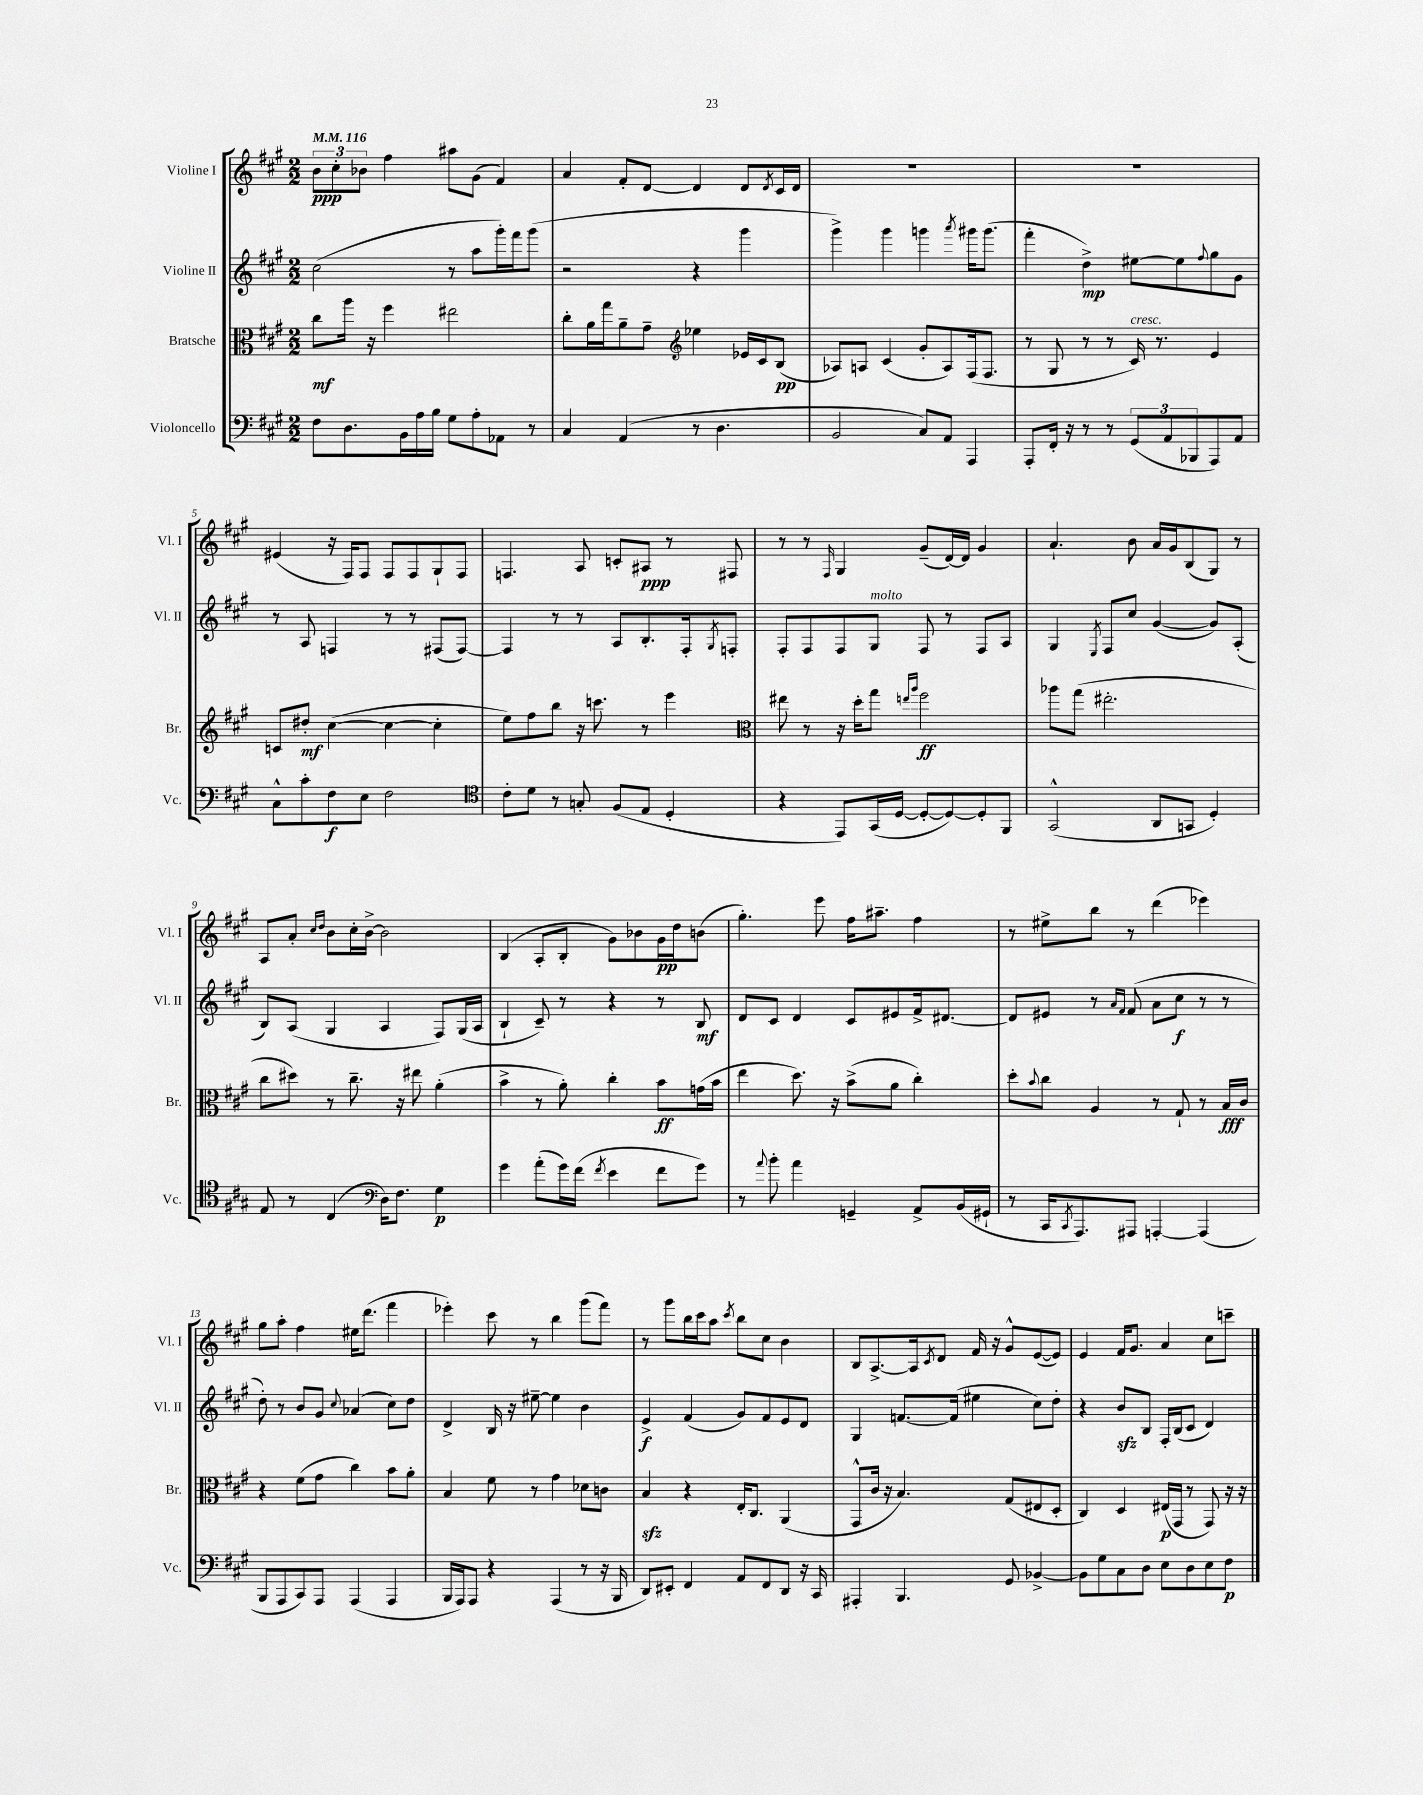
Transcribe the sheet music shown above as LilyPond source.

<<
\new StaffGroup <<
\new Staff = "s0" \with { instrumentName = "Violine I" shortInstrumentName = "Vl. I" } {
    \clef treble \key a \major \numericTimeSignature \time 2/2 \tempo 4 = 116
    \tuplet 3/2 { b'8\ppp cis''8-. bes'8 } fis''4 ais''8 gis'8( fis'4) |
    a'4 fis'8-. d'8~ d'4 d'8 \acciaccatura { d'8 } cis'16 d'16 |
    R1 |
    R1 |
    eis'4( r16 fis16) fis8 fis8 fis8 gis8-! fis8 |
    f4. a8 c'8-. ais8\ppp r8 fis8 |
    r8 r8 \grace { fis16 } gis4 gis'8--( d'16~) d'16 gis'4 |
    a'4.-! b'8 a'16 gis'16 b8( gis8) r8 |
    a8 a'8-. \grace { cis''16 d''16 } b'8 cis''16-. b'16~-> b'2 |
    b4( a8-. b8-. gis'8) bes'8 gis'16\pp d''16 b'8( |
    gis''4.-.) e'''8 fis''16 ais''8.-- fis''4 |
    r8 eis''8-> b''8 r8 d'''4( ees'''4) |
    gis''8 a''8-. fis''4 eis''16 d'''8.( fis'''4 |
    ees'''4-.) cis'''8 r8 b''4 gis'''8( fis'''8) |
    r8 gis'''8 b''16 cis'''16 a''8 \acciaccatura { cis'''8 } b''8 cis''8 b'4 |
    b8 a8.~-> a16 \acciaccatura { cis'8 } d'8 fis'16 r16 gis'8-^ e'8~( e'8) |
    e'4 fis'16 gis'8. a'4 cis''8 c'''8-- \bar "|." |
}
\new Staff = "s1" \with { instrumentName = "Violine II" shortInstrumentName = "Vl. II" } {
    \clef treble \key a \major \numericTimeSignature \time 2/2
    cis''2( r8 a''8 gis'''16-.) fis'''16 gis'''8( |
    r2 r4 gis'''4 |
    gis'''4->) gis'''4 g'''4 \acciaccatura { a'''8 } gis'''16 gis'''8.( |
    fis'''4-. d''4->\mp) eis''8~ eis''8 \appoggiatura { fis''8 } gis''8 gis'8 |
    r8 a8 f4 r8 r8 fis8( fis8~) |
    fis4 r8 r8 a8 b8.-. fis16-. \acciaccatura { gis8 } f8-. |
    fis8-. fis8 fis8 gis8^\markup { \italic "molto" } fis8 r8 fis8 a8 |
    gis4 \acciaccatura { e8 } fis8 cis''8 gis'4~( gis'8) a8-.( |
    b8) a8( gis4 a4 fis8) gis16( a16 |
    b4-! cis'8--) r8 r4 r8 b8\mf |
    d'8 cis'8 d'4 cis'8 eis'8 fis'16-> dis'8.~ |
    dis'8 eis'8 r8 \grace { a'16 fis'16 } fis'8( a'8 cis''8\f r8 r8 |
    d''8-.) r8 b'8 gis'8 \appoggiatura { cis''8 } aes'4( cis''8) d''8 |
    d'4-> b16 r16 eis''8~-- eis''4 b'4 |
    e'4->\f fis'4( gis'8) fis'8 e'8 d'8 |
    gis4 f'8.~ f'16( eis''4 cis''8) d''8-. |
    r4 b'8\sfz b8 fis16-. b16( cis'8 d'4) \bar "|." |
}
\new Staff = "s2" \with { instrumentName = "Bratsche" shortInstrumentName = "Br." } {
    \clef alto \key a \major \numericTimeSignature \time 2/2
    cis''8\mf a''16 r16 fis''4 eis''2 |
    cis''8-. a'16 gis''16 a'8-- gis'8-- \clef treble ees''4 ees'16 cis'16 b8\pp( |
    aes8) a8 cis'4( gis'8-. a8) fis16( fis8. |
    r8 gis8 r8 r8 cis'16^\markup { \italic "cresc." }) r8. e'4 |
    c'8 dis''8-.\mf cis''4~( cis''4~ cis''4-. |
    e''8) fis''8 b''8 r16 c'''8. r8 e'''4 |
    \clef alto eis''8 r8 r16 d''16-. gis''8 \grace { e''16 a''16 } fis''2\ff |
    aes''8 gis''8( eis''2.-. |
    cis''8 dis''8) r8 cis''8.-- r16 eis''8 a'4-.( |
    b'4-> r8 a'8-.) cis''4-. b'8\ff g'16( b'16 |
    e''4 d''8.) r16 b'8->( a'8 cis''4-.) |
    d''8-. \appoggiatura { b'8 } cis''8 a4 r8 gis8-! r8 b16\fff cis'16 |
    r4 fis'8( gis'8 cis''4) b'8 a'8-. |
    b4 fis'8 r8 gis'4 des'8 c'8 |
    b4\sfz r4 e16-. cis8. a,4( |
    gis,8-^ cis'16 r16 b4.) gis8( eis8 d8-. |
    cis4) d4 eis16\p( gis,16 r8 gis,8) r16 r16 \bar "|." |
}
\new Staff = "s3" \with { instrumentName = "Violoncello" shortInstrumentName = "Vc." } {
    \clef bass \key a \major \numericTimeSignature \time 2/2
    fis8 d8. b,16 a16 b16 gis8 a8-. aes,8 r8 |
    cis4 a,4( r8 d4. |
    b,2 cis8) a,8 a,,4 |
    a,,8-. fis,16-. r16 r8 r8 \tuplet 3/2 { gis,8( a,8 bes,,8 } a,,8) a,8 |
    cis8-^ cis'8-. fis8\f e8 fis2 |
    \clef tenor cis'8-. d'8 r8 g8-. fis8( e8 d4-. |
    r4 e,8) gis,16( d16~ d8~-. d8~) d8-. fis,8 |
    gis,2-^( a,8 g,8 d4-.) |
    e8 r8 cis4( \clef bass d16) fis8. gis4\p |
    gis'4 a'8-.( gis'16) fis'16( \acciaccatura { fis'8 } e'4 fis'8 gis'8) |
    r8 \appoggiatura { a'8 } b'8-. a'4 g,4-- a,8-> b,16( gis,16-! |
    r8 cis,16 \acciaccatura { cis,8 } a,,8.) ais,,8 a,,4~-. a,,4( |
    b,,8 a,,8 cis,8) a,,8 a,,4( a,,4 |
    b,,16 a,,16) a,,8 r4 a,,4( r8 r16 b,,16 |
    d,8) eis,8-. fis,4 a,8 fis,8 d,8 r16 cis,16 |
    ais,,4-. b,,4. gis,8 bes,4~-> |
    bes,8 gis8 cis8 d8 e8 d8 e8 fis8\p \bar "|." |
}
>>
>>
